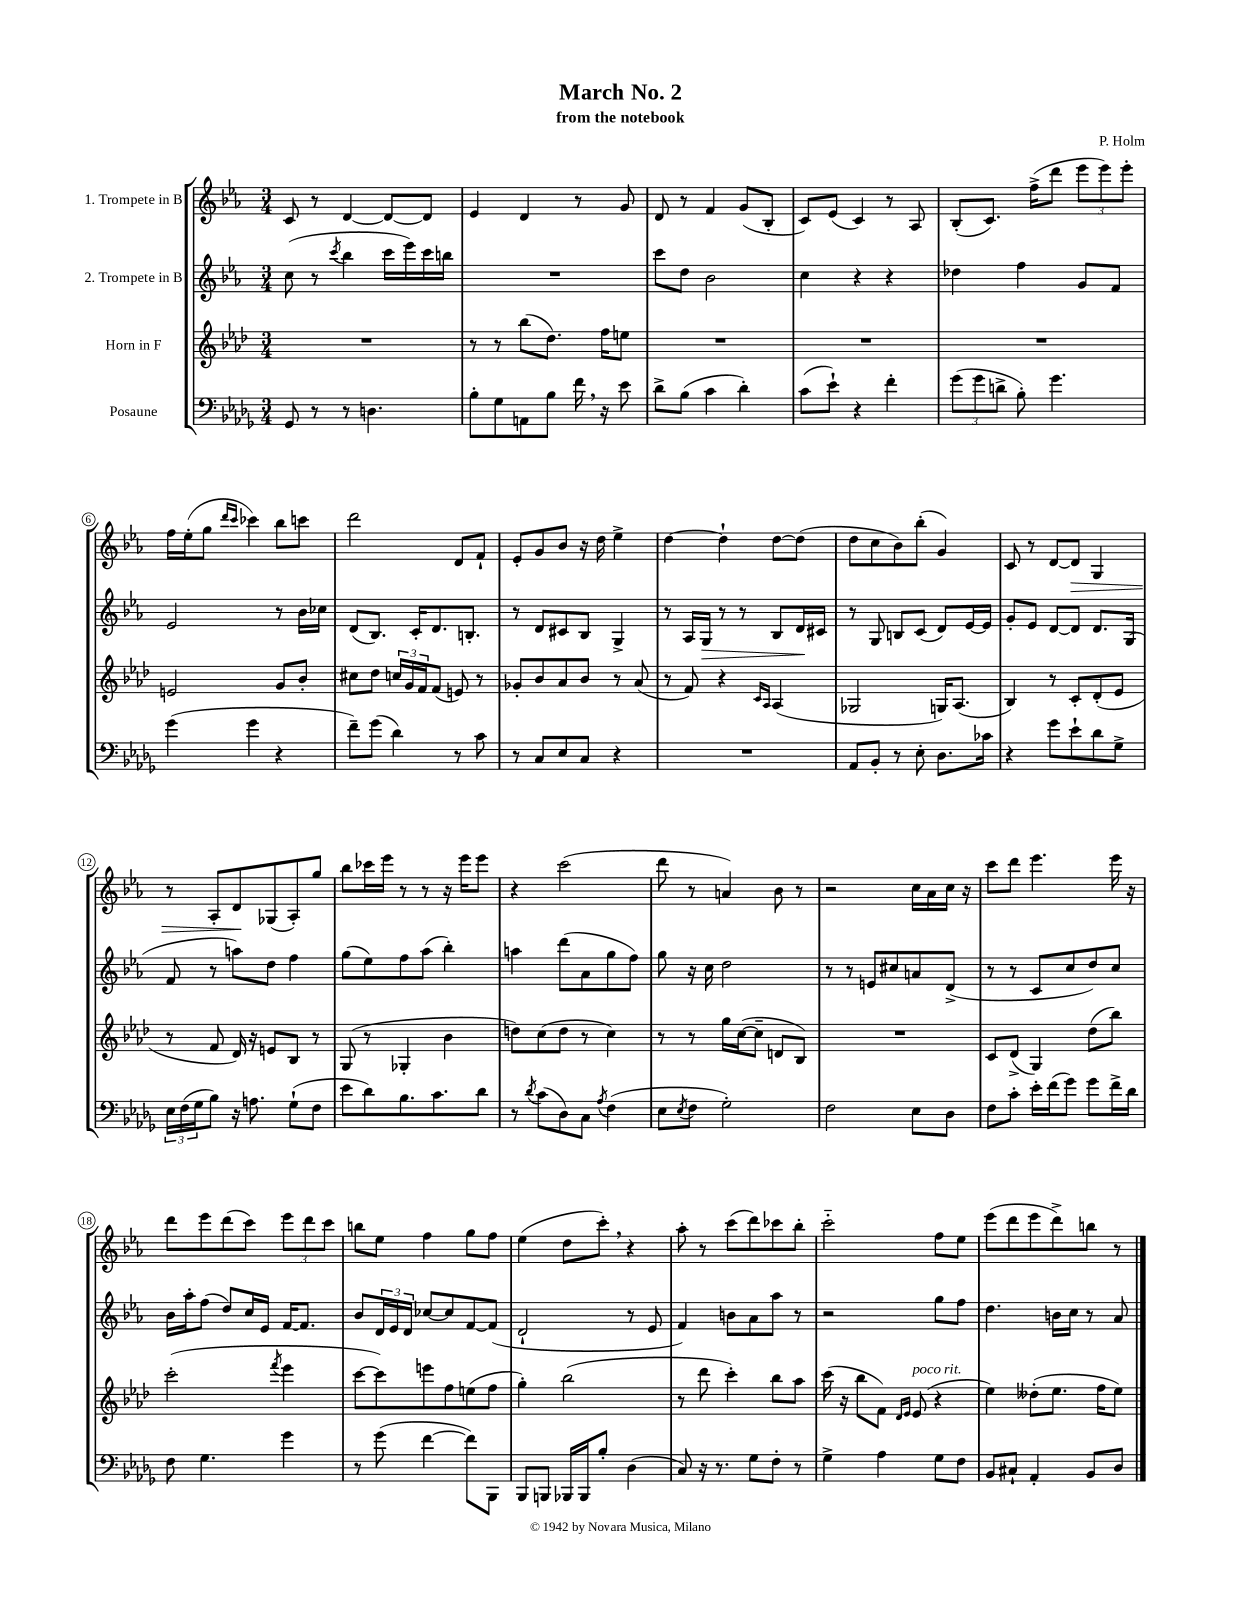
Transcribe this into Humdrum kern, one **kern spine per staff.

**kern	**kern	**kern	**dynam	**kern	**dynam
*part4	*part3	*part2	*part2	*part1	*part1
*staff4	*staff3	*staff2	*staff2	*staff1	*staff1
*I"Posaune	*I"Horn in F	*I"2. Trompete in B	*	*I"1. Trompete in B	*
*clefF4	*clefG2	*clefG2	*	*clefG2	*
*k[b-e-a-d-g-]	*k[b-e-a-d-]	*k[b-e-a-]	*	*k[b-e-a-]	*
*M3/4	*M3/4	*M3/4	*	*M3/4	*
=1	=1	=1	=1	=1	=1
8GG-/	2.r	(8cc\	.	8c/	.
8r	.	8r	.	8r	.
.	.	8qccc/	.	.	.
8r	.	4bb-\	.	[4d/	.
4.Dn\	.	.	.	.	.
.	.	16ccc\LL	.	8d/L_	.
.	.	16eee-\)	.	.	.
.	.	16ccc\	.	8d/J]	.
.	.	16bbn\JJ	.	.	.
=2	=2	=2	=2	=2	=2
8B-'\L	8r	2.r	.	4e-/	.
8G-\	8r	.	.	.	.
8AAn\	(8bb-\L	.	.	4d/	.
8B-\J	8.dd-\J)	.	.	.	.
16f,\	.	.	.	8r	.
16r	16ff\KL	.	.	.	.
8e-\	8een\J	.	.	8g/	.
=3	=3	=3	=3	=3	=3
8d-^\L	2.r	8ccc\L	.	8d/	.
(8B-\J	.	8dd\J	.	8r	.
4c\	.	2b-\	.	4f/	.
4d-'\)	.	.	.	(8g/L	.
.	.	.	.	8B-'/J	.
=4	=4	=4	=4	=4	=4
(8c\L	2.r	4cc\	.	8c/L)	.
8e-`\J)	.	.	.	(8e-/J	.
4r	.	4r	.	4c/)	.
4f'\	.	4r	.	8r	.
.	.	.	.	8A-/	.
=5	=5	=5	=5	=5	=5
(12g-\L	2.r	4dd-X\	.	(8B-'/L	.
12g-\	.	.	.	.	.
.	.	.	.	8.c/J)	.
12dn^\J	.	.	.	.	.
8B-'\)	.	4ff\	.	.	.
.	.	.	.	(16ff^\KL	.
4.g-\	.	.	.	8ddd\J	.
.	.	8g/L	.	12eee-\L	.
.	.	.	.	12eee-\)	.
.	.	8f/J	.	.	.
.	.	.	.	12eee-'\J	.
!!LO:LB:g=z
=6	=6	=6	=6	=6	=6
(4g-\	2en/	2e-/	.	16ff\LL	.
.	.	.	.	(16ee-'\J	.
.	.	.	.	8gg\J	.
.	.	.	.	16qqddd/LL	.
.	.	.	.	16qqccc/JJ	.
4g-\	.	.	.	4ccc-X\)	.
4r	8g/L	8r	.	8bb-\L	.
.	8b-'/J	16b-\LL	.	8cccn\J	.
.	.	16cc-X\JJ	.	.	.
=7	=7	=7	=7	=7	=7
8f~\L)	8cc#X\L	(8d/L	.	2ddd\	.
(8g-\J	8dd-\J	8.B-/J)	.	.	.
4d-\)	24ccn/LL	.	.	.	.
.	24g/	.	.	.	.
.	.	16c'/KL	.	.	.
.	24f/J	.	.	.	.
.	(8f/J	8.d/	.	.	.
8r	8en/)	.	.	8d/L	.
.	.	8.Bn'/J	.	.	.
8c\	8r	.	.	8f`/J	.
=8	=8	=8	=8	=8	=8
8r	8g-X'/L	8r	.	8e-'/L	.
8C/L	8b-/	8d/L	.	8g/	.
8E-/	8a-/	8c#X/	.	8b-/J	.
8C/J	8b-/J	8B-/J	.	16r	.
.	.	.	.	16dd\	.
4r	8r	4G^/	.	4ee-^\	.
.	(8a-/	.	.	.	.
=9	=9	=9	=9	=9	=9
2.r	8r	8r	.	[4dd\	.
.	8f/)	16A-/LL	.	.	.
!	!	!	!LO:HP:b	!	!
.	.	16G/JJ	>	.	.
.	4r	8r	.	4dd`\]	.
.	.	8r	.	.	.
.	16qqc/LL	.	.	.	.
.	16qqA-/JJ	.	.	.	.
.	(4A-/	8B-/L	.	[8dd\L	.
.	.	16d/L	.	(8dd\J]	.
.	.	16c#X/JJ	]	.	.
=10	=10	=10	=10	=10	=10
8AA-/L	2G-X/	8r	.	8dd\L	.
8BB-'/J	.	8G/	.	8cc\	.
8r	.	8Bn/L	.	8b-\)	.
8E-'\	.	(8c/J	.	(8bb-'\J	.
8.D-\L	16Gn/KL)	8d/L)	.	4g/)	.
.	(8.A-/J	.	.	.	.
.	.	[16e-/L	.	.	.
16c-X\Jk	.	16e-/JJ]	.	.	.
=11	=11	=11	=11	=11	=11
4r	4B-/)	8g'/L	.	8c/	.
.	.	8e-/J	.	8r	.
8g-\L	8r	[8d/L	.	[8d/L	.
!	!	!	!	!	!LO:HP:b
8e-`\	8c'/L	8d/J]	.	8d/J]	>
8d-\	(8d-'/	8.d/L	.	4G/	.
8G-^\J	8e-/J	.	.	.	.
.	.	(16G/Jk	.	.	.
!!LO:LB:g=z
=12	=12	=12	=12	=12	=12
24E-\LL	8r	8f/	.	8r	.
(24F\	.	.	.	.	.
24G-\J	.	.	.	.	.
8B-\J)	8f/	8r	.	8A-'/L	.
16r	16d-/)	8aan\L)	.	8d/	.
8.An\	16r	.	.	.	.
.	8en/L	8dd\J	.	(8G-X/	]
(8G-`\L	8B-/J	4ff\	.	8A-'/)	.
8F\J	8r	.	.	8gg/J	.
=13	=13	=13	=13	=13	=13
8e-\L	(8G/	(8gg\L	.	8bb-\L	.
8d-\)	8r	8ee-\)	.	16ccc-X\L	.
.	.	.	.	16eee-\JJ	.
8.B-\	4G-X'/	8ff\	.	8r	.
.	.	(8aa-\J	.	8r	.
8.c\	.	.	.	.	.
.	4b-\	4bb-'\)	.	16r	.
.	.	.	.	16eee-\KL	.
8d-\J	.	.	.	8eee-\J	.
=14	=14	=14	=14	=14	=14
8r	8ddn\L)	4aan\	.	4r	.
8qd-/	.	.	.	.	.
(8c\L	(8cc\	.	.	.	.
8D-\)	8dd\J	(8ddd\L	.	(2ccc\	.
8C\J	8r	8a-\	.	.	.
8qA-/	.	.	.	.	.
(4F\	4cc\)	8gg\	.	.	.
.	.	8ff\J)	.	.	.
=15	=15	=15	=15	=15	=15
8E-\L	8r	8gg\	.	8ddd\	.
8qE-/	.	.	.	.	.
8F\J	8r	16r	.	8r	.
.	.	16cc\	.	.	.
2G-'\)	16gg\LL	2dd\	.	4an/)	.
.	([16cc\J	.	.	.	.
.	8cc~\J]	.	.	.	.
.	8dn/L	.	.	8b-\	.
.	8B-/J)	.	.	8r	.
=16	=16	=16	=16	=16	=16
2F\	2.r	8r	.	2r	.
.	.	8r	.	.	.
.	.	8en/L	.	.	.
.	.	8cc#X/	.	.	.
8E-\L	.	8an/	.	16cc\LL	.
.	.	.	.	16a-\	.
8D-\J	.	(8d^/J	.	16cc\JJ	.
.	.	.	.	16r	.
=17	=17	=17	=17	=17	=17
8F\L	8c/L	8r	.	8ccc\L	.
8c'\J	(8d-^/J	8r	.	8ddd\J	.
16e-'\LL	4G/)	8c/L	.	4.eee-\	.
(16f\J	.	.	.	.	.
8g-\J)	.	8cc/	.	.	.
8g-\L	(8dd-\L	8dd/)	.	.	.
16f^\L	8bb-\J)	8cc/J	.	16eee-\	.
16d-\JJ	.	.	.	16r	.
!!LO:LB:g=z
=18	=18	=18	=18	=18	=18
8F\	(2ccc'\	16b-\LL	.	8ddd\L	.
.	.	16aa-'\J	.	.	.
4.G-\	.	(8ff\J	.	8eee-\	.
.	.	8dd/L)	.	(8ddd\	.
.	.	16cc/L	.	8ccc\J)	.
.	.	16e-/JJ	.	.	.
.	8qfff/	.	.	.	.
4g-\	4eee-\	[16f/KL	.	12eee-\L	.
.	.	8.f/J]	.	.	.
.	.	.	.	12ddd\	.
.	.	.	.	12ccc\J	.
=19	=19	=19	=19	=19	=19
8r	[8ccc\L	8b-/L	.	8bbn\L	.
(8g-\	8ccc\])	24d/L	.	8ee-\J	.
.	.	24e-/	.	.	.
.	.	24d/JJ	.	.	.
[4f\	8eeen\	[8cc-X/L	.	4ff\	.
.	8ff\	8cc-/]	.	.	.
8f\L])	(8een\	[8f/	.	8gg\L	.
8BBB-\J	8ff\J	(8f/J]	.	8ff\J	.
=20	=20	=20	=20	=20	=20
8BBB-/L	4gg'\)	2d`/	.	(4ee-\	.
8BBBn/J	.	.	.	.	.
16BBB-X/LL	(2bb-\	.	.	8dd\L	.
16BBB-/J	.	.	.	.	.
8B-'/J	.	.	.	8ccc',\J)	.
(4D-\	.	8r	.	4r	.
.	.	8e-/	.	.	.
=21	=21	=21	=21	=21	=21
8C/)	8r	4f/)	.	8aa-'\	.
16r	8ddd-\	.	.	8r	.
8.r	.	.	.	.	.
.	4ccc'\)	8bn\L	.	(8ccc\L	.
8G-\L	.	8a-\	.	8ddd\)	.
8F'\J	8bb-\L	8aa-\J	.	8ccc-X\	.
8r	8aa-\J	8r	.	8bb-'\J	.
=22	=22	=22	=22	=22	=22
4G-^\	(16ccc\	2r	.	2ccc\	.
.	16r	.	.	.	.
.	8bb-\L	.	.	.	.
4A-\	8f\J)	.	.	.	.
.	16qqd-/LL	.	.	.	.
.	16qqe-/JJ	.	.	.	.
!	!LO:TX:a:i:t=poco rit.	!	!	!	!
.	(8e-/	.	.	.	.
8G-\L	4r	8gg\L	.	8ff\L	.
8F\J	.	8ff\J	.	8ee-\J	.
=23	=23	=23	=23	=23	=23
8BB-/L	4ee-\)	4.dd\	.	(8eee-\L	.
8C#X`/J	.	.	.	8ddd\	.
4AA-'/	(8dd--X'\L	.	.	8eee-\	.
.	8.ee-\J	16bn\LL	.	8ddd^\)	.
.	.	16cc\JJ	.	.	.
8BB-/L	.	8r	.	8bbn\J	.
.	16ff\KL	.	.	.	.
8D-/J	8ee-\J)	8a-/	.	8r	.
==	==	==	==	==	==
*-	*-	*-	*-	*-	*-
